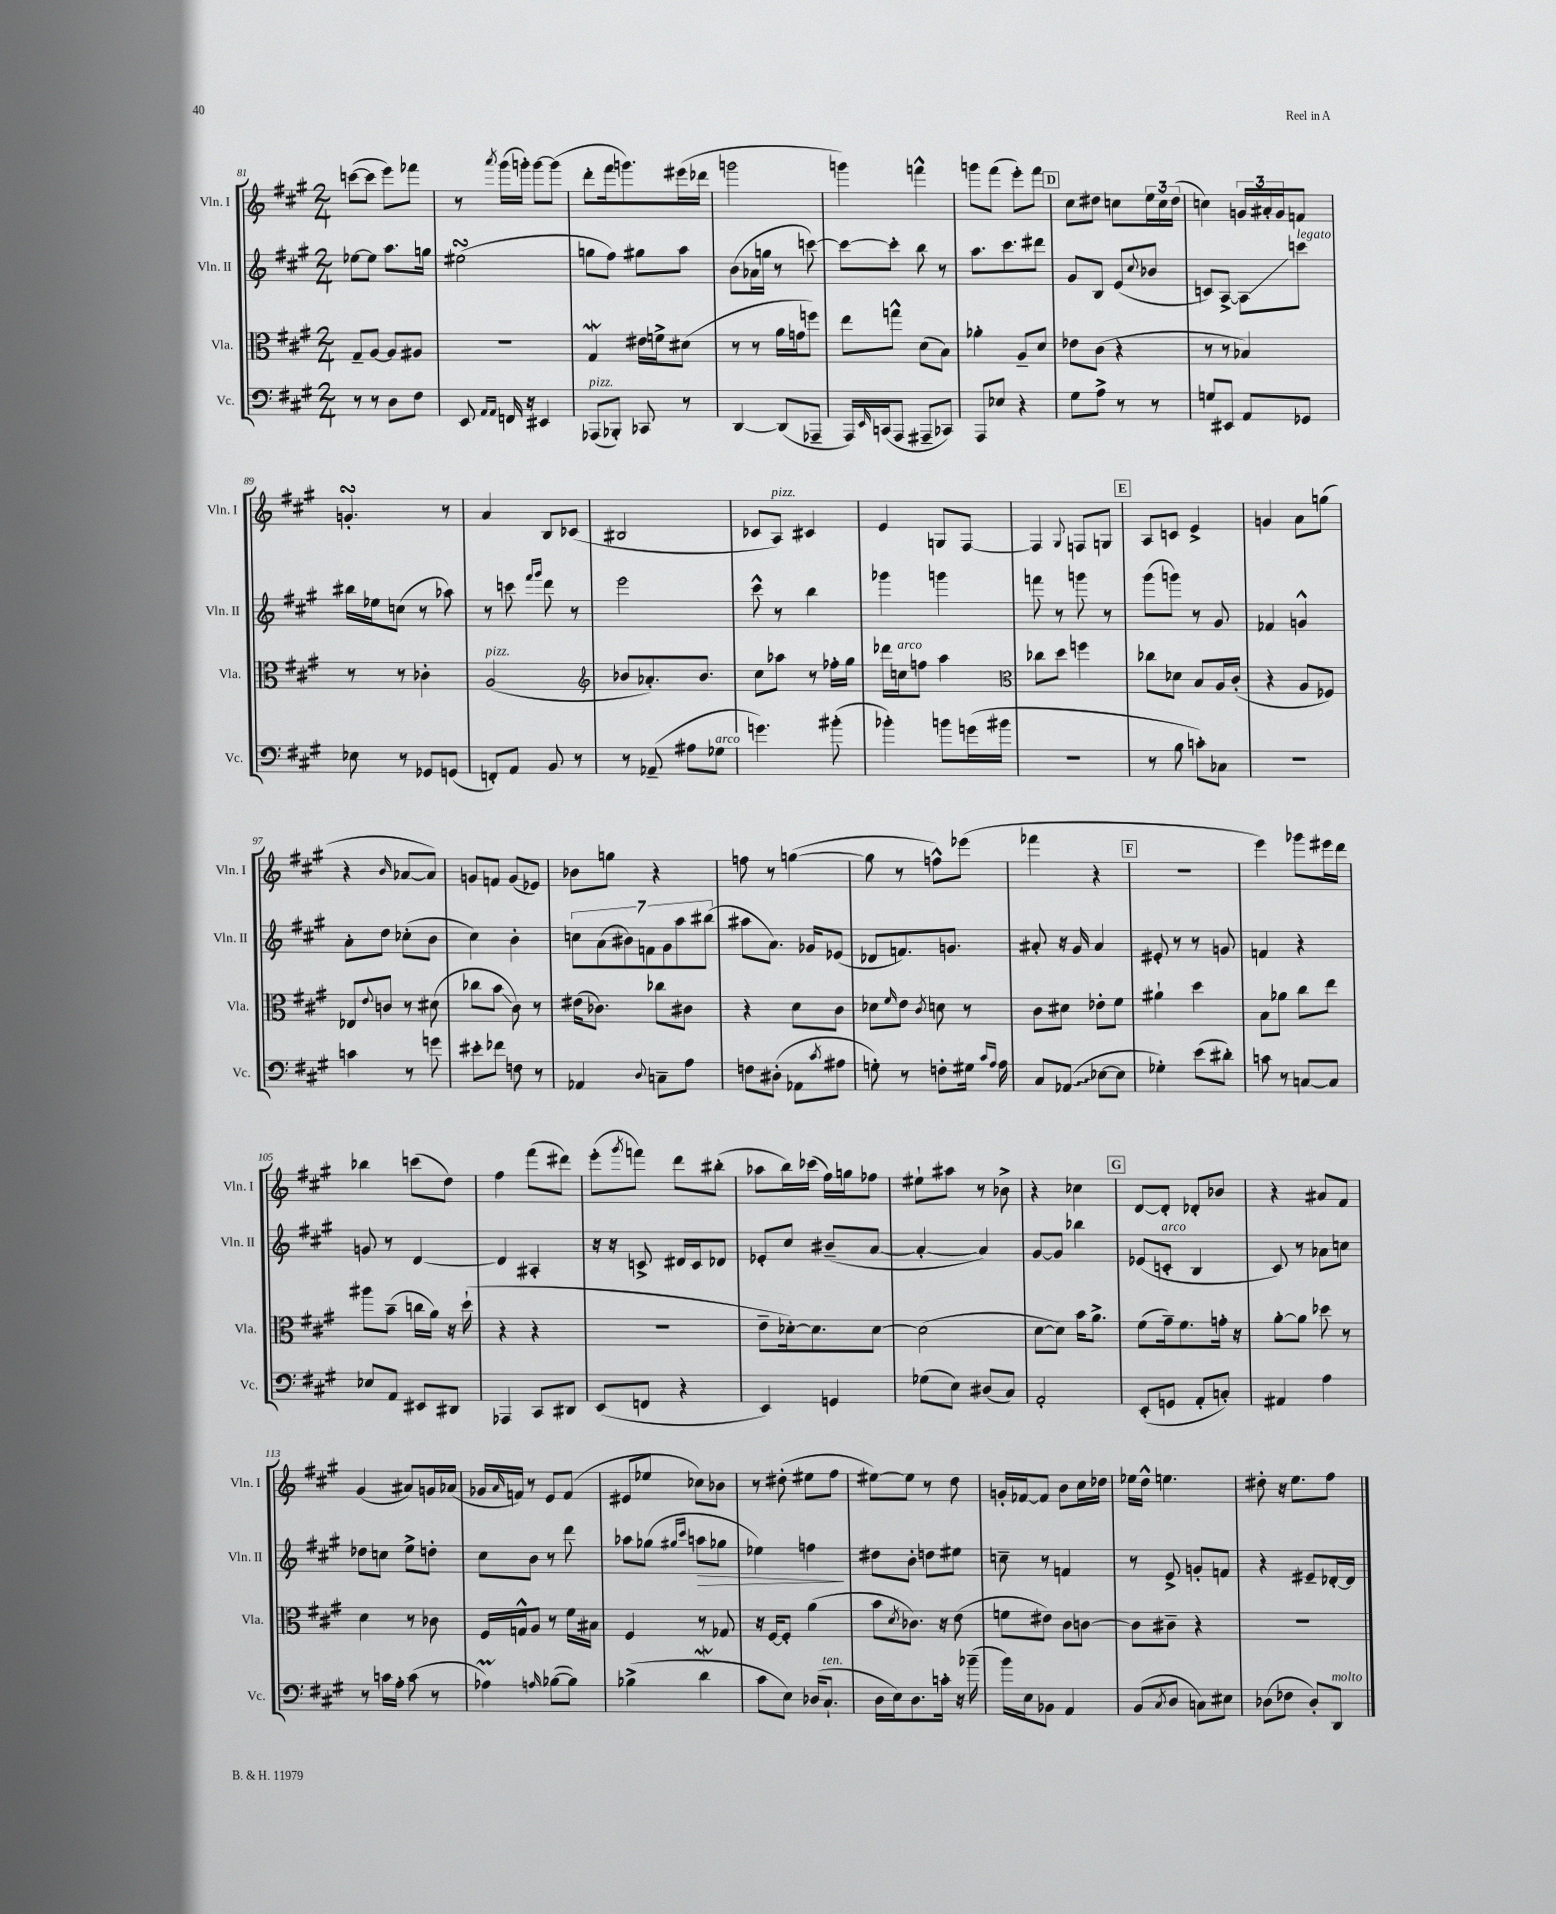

**kern	**kern	**kern	**kern
*staff4	*staff3	*staff2	*staff1
*clefF4	*clefC3	*clefG2	*clefG2
*k[f#c#g#]	*k[f#c#g#]	*k[f#c#g#]	*k[f#c#g#]
*M2/4	*M2/4	*M2/4	*M2/4
8r	8G#~	[8ee-	([8ccc
8r	[8A	8ee-]	8ccc]
8D	8A]	8.aa	8eee)
8F#	8A#	.	8fff-
.	.	16gg	.
=	=	=	=
8EE	2r	(2ee#	8r
16qqAA	.	.	.
16qqAA	.	.	8qaaa
16FF	.	.	(16ggg#
16r	.	.	16ggg')
4EE#	.	.	[8ggg
.	.	.	(8ggg]
=	=	=	=
(8AAA-	4G#	8gg	8ddd'
8BBB-')	.	8ff#)	16fff#
.	.	.	8.ggg)
8CC-	16e#	8gg#	.
.	16f^	.	.
8r	(8d#	8aa	(16eee#
.	.	.	16ddd-
=	=	=	=
[4DD	8r	(8b	2ggg
.	8r	16a-	.
.	.	16gg	.
(8DD]	16a	8r	.
.	16g	.	.
8AAA-~	8ff)	[8ccc)	.
=	=	=	=
16AAA)	8ee	8ccc_	4ggg)
16qqEE	.	.	.
(16CC	.	.	.
8AAA	8gg^^	8ccc']	.
8AAA#~	(8d	8bb	4fff^^
8CC-)	8B)	8r	.
=	=	=	=
8AAA	4a-'	8.aa	8ggg
8E-	.	.	(8fff#
.	.	8.ccc#	.
4r	8A~	.	8eee')
.	8d	8ddd#	8fff#
=	=	=	=
8G#	8e-	8g#	8cc#
8A^	(8c#	8B	8dd#
8r	4r	(8e	8cc
.	.	8qqcc#	.
8r	.	8b-	24ee
.	.	.	24cc
.	.	.	(24dd#
=	=	=	=
8G	8r	8c)	4cc)
8EE#	8r	[8A^	.
8AA	4B-)	8A]	24g
.	.	.	24a#'
.	.	.	24g
8GG-	.	8ccc	8f
=	=	=	=
8E-	8r	16bb#	4.g'
.	.	16ee-	.
8r	8r	(8cc	.
8GG-	4c-'	8r	.
(8GG	.	8aa-)	8r
=	=	=	=
8FF')	(2A	8r	4a
8AA	.	8ccc	.
.	.	16qqfff#	.
.	.	16qqggg#	.
8BB	.	8ddd	8B
8r	.	8r	(8c-
=	=	=	=
*	*clefG2	*	*
8r	8b-	2eee	2B#
(8AA-~	8.a-')	.	.
8A#	.	.	.
.	8.b-	.	.
8G-	.	.	.
=	=	=	=
4.g)	8cc#	8ccc#^^	8c-
.	8aa-	8r	8A)
.	8r	4bb	4c#
(8b#'	16ff-'	.	.
.	16gg#	.	.
=	=	=	=
4b-')	16ddd-	4ggg-	4e
.	16cc	.	.
.	8ff	.	.
8b	4aa	4ggg	8G
(16g	.	.	[8F#
16b#	.	.	.
=	=	=	=
*	*clefC3	*	*
2r	8cc-	8fff	4F#]
.	8dd	8r	.
.	.	.	8qqG#
.	4ff	8ggg	8F
.	.	8r	8G
=	=	=	=
8r	8cc-	(8ggg#	8A
8B	8d-	8ggg)	8c
8c')	8B	8r	4e^
8C-	16A	8g#	.
.	(16c#'	.	.
=	=	=	=
2r	4r	4f-	4g
.	8A	4g^^	8a
.	8F-)	.	(8gg
=	=	=	=
4c	8E-	8a'	4r
.	8qqe	.	.
.	8c	8dd	.
.	.	.	16qqb
8r	8r	(8cc-'	[8a-
8g	(8d#	8b	8a-])
=	=	=	=
8e#'	8cc-	4cc#)	8g
8f-	8b	.	8f
8F	8c#)	4b'	(8g
8r	8r	.	8e-)
=	=	=	=
4AA-	(16e#	14cc	8b-
.	8.c-)	.	.
.	.	(14a	.
.	.	.	8gg
.	.	14b#)	.
.	.	14f	.
8qqD	.	.	.
8C~	8cc-	.	4r
.	.	14g#	.
.	.	14aa	.
8A	8c#	.	.
.	.	(14bb#	.
=	=	=	=
8F	4r	8aa#	8ff
(8D#'	.	8.a)	8r
8AA-	8d	.	([4gg
.	.	16g-	.
8qc#	.	.	.
8A#	8c#	(8e-	.
=	=	=	=
8G')	8d-	8d-	8gg]
.	16qqf#	.	.
8r	8e	8.f)	8r
.	8qc#	.	.
8F'	8d	.	8ff^^)
.	.	8.g	.
16G#	8r	.	(8eee-
16qqc#	.	.	.
16qqA	.	.	.
16A	.	.	.
=	=	=	=
8C#	8c#	8a#'	4fff-
(8AA-	8d#	16r	.
.	.	16g#	.
[8E-	8e-'	4a#	4r
8E-]	8f#	.	.
=	=	=	=
4G-')	4a#`	8e#'	2r
.	.	8r	.
(8e	4dd	8r	.
8d#')	.	8g	.
=	=	=	=
8c	8B	4f	4eee)
8r	8a-	.	.
[8C	8cc#	4r	8ggg-
8C]	8ee	.	16eee#
.	.	.	16ddd
=	=	=	=
8E-	8aa#	8g	4bb-
8AA	(8b~	8r	.
8EE#	16cc	[4d	(8ccc
.	16a)	.	.
8DD#	16r	.	8dd)
.	(16dd`	.	.
=	=	=	=
4AAA-	4r	4d]	4ff#
8CC#	4r	4A#'	(8fff#
8DD#	.	.	8ddd#)
=	=	=	=
(8EE	2r	16r	(8eee'
.	.	16r	.
.	.	.	8qggg#
8FF	.	8c^	8fff)
4r	.	16d#	8ddd
.	.	16c	.
.	.	8d-	(8bb#'
=	=	=	=
4EE)	8e~	8e-'	8aa-
.	[16d-')	8cc#	16bb)
.	8.d-]	.	(16ccc-
4GG	.	(8b#~	16ff#)
.	.	.	16gg
.	[8d-	[8a	8ff-
=	=	=	=
(8G-	(2d-]	4a'_	8ee#`
8E)	.	.	8aa#
(8D#	.	4a])	8r
8C#)	.	.	8b-^
=	=	=	=
2AA'	[8d	[8g#	4r
.	8d])	8g#]	.
.	16b	4bb-	4cc-
.	8.a^	.	.
=	=	=	=
(8EE'	(8f#	(8e-	[8d
8GG	16g#~)	8c'	8d']
.	8.f#	.	.
8AA'	.	4B	8d-'
8C')	16g'	.	8b-
.	16r	.	.
=	=	=	=
4AA#	[8a'	8c#)	4r
.	8a]	8r	.
4A	8dd-	8a-	8a#
.	8r	8cc	8f#
=	=	=	=
8r	4d	8dd-	(4g#
16c	.	8cc	.
16A'	.	.	.
(8c	8r	8ee^	8a#)
8r	8c-	8dd'	16g
.	.	.	(16a-
=	=	=	=
4A-)	16F#	8cc#	16g-
.	.	.	16qqa
.	16G^^	.	16f)
.	8A	8b	8r
16qqA	.	.	.
([8B-	8r	8r	8e
8B-])	16f#	8ddd	(8f
.	16B#	.	.
=	=	=	=
(4B-^	4F#	8aa-	8e#
.	.	(8gg-	8ee-
.	.	16qqgg#	.
.	.	16qqccc#	.
4d	8r	8aa	8cc-)
.	8G-	8gg-	8b-
=	=	=	=
8c#	16r	4ee-)	8r
.	[16F#	.	.
8E)	8F#']	.	(8dd#'
(16D-	(4a	4ff	8ee#
8.C#`	.	.	.
.	.	.	8ff#
=	=	=	=
16D	8b	8dd#	[8ee#)
16E)	.	.	.
.	8qd	.	.
8.D	8.c-)	8b'	8ee#]
.	.	8dd	8r
16c'	16r	.	.
16r	(8e	8ee#	8dd
(16b-~	.	.	.
=	=	=	=
16b)	8f	8cc~	16g'
16E	.	.	[16f-
8BB-	8e#)	8r	8f-]
4AA	8c#	4f	8b
.	[8c	.	16cc#
.	.	.	16dd-
=	=	=	=
(8BB	8c]	8r	16ee-
.	.	.	16dd^^
8qC#	.	.	.
8D	8c#~	8e^	4.ee
8C)	4r	8g'	.
8E#	.	8f	.
=	=	=	=
(8D-	2r	4r	8dd#'
8F-	.	.	16r
.	.	.	8.ee
8D-')	.	8e#~	.
8DD	.	[16d-'	8ff#
.	.	16d-]	.
==	==	==	==
*-	*-	*-	*-
